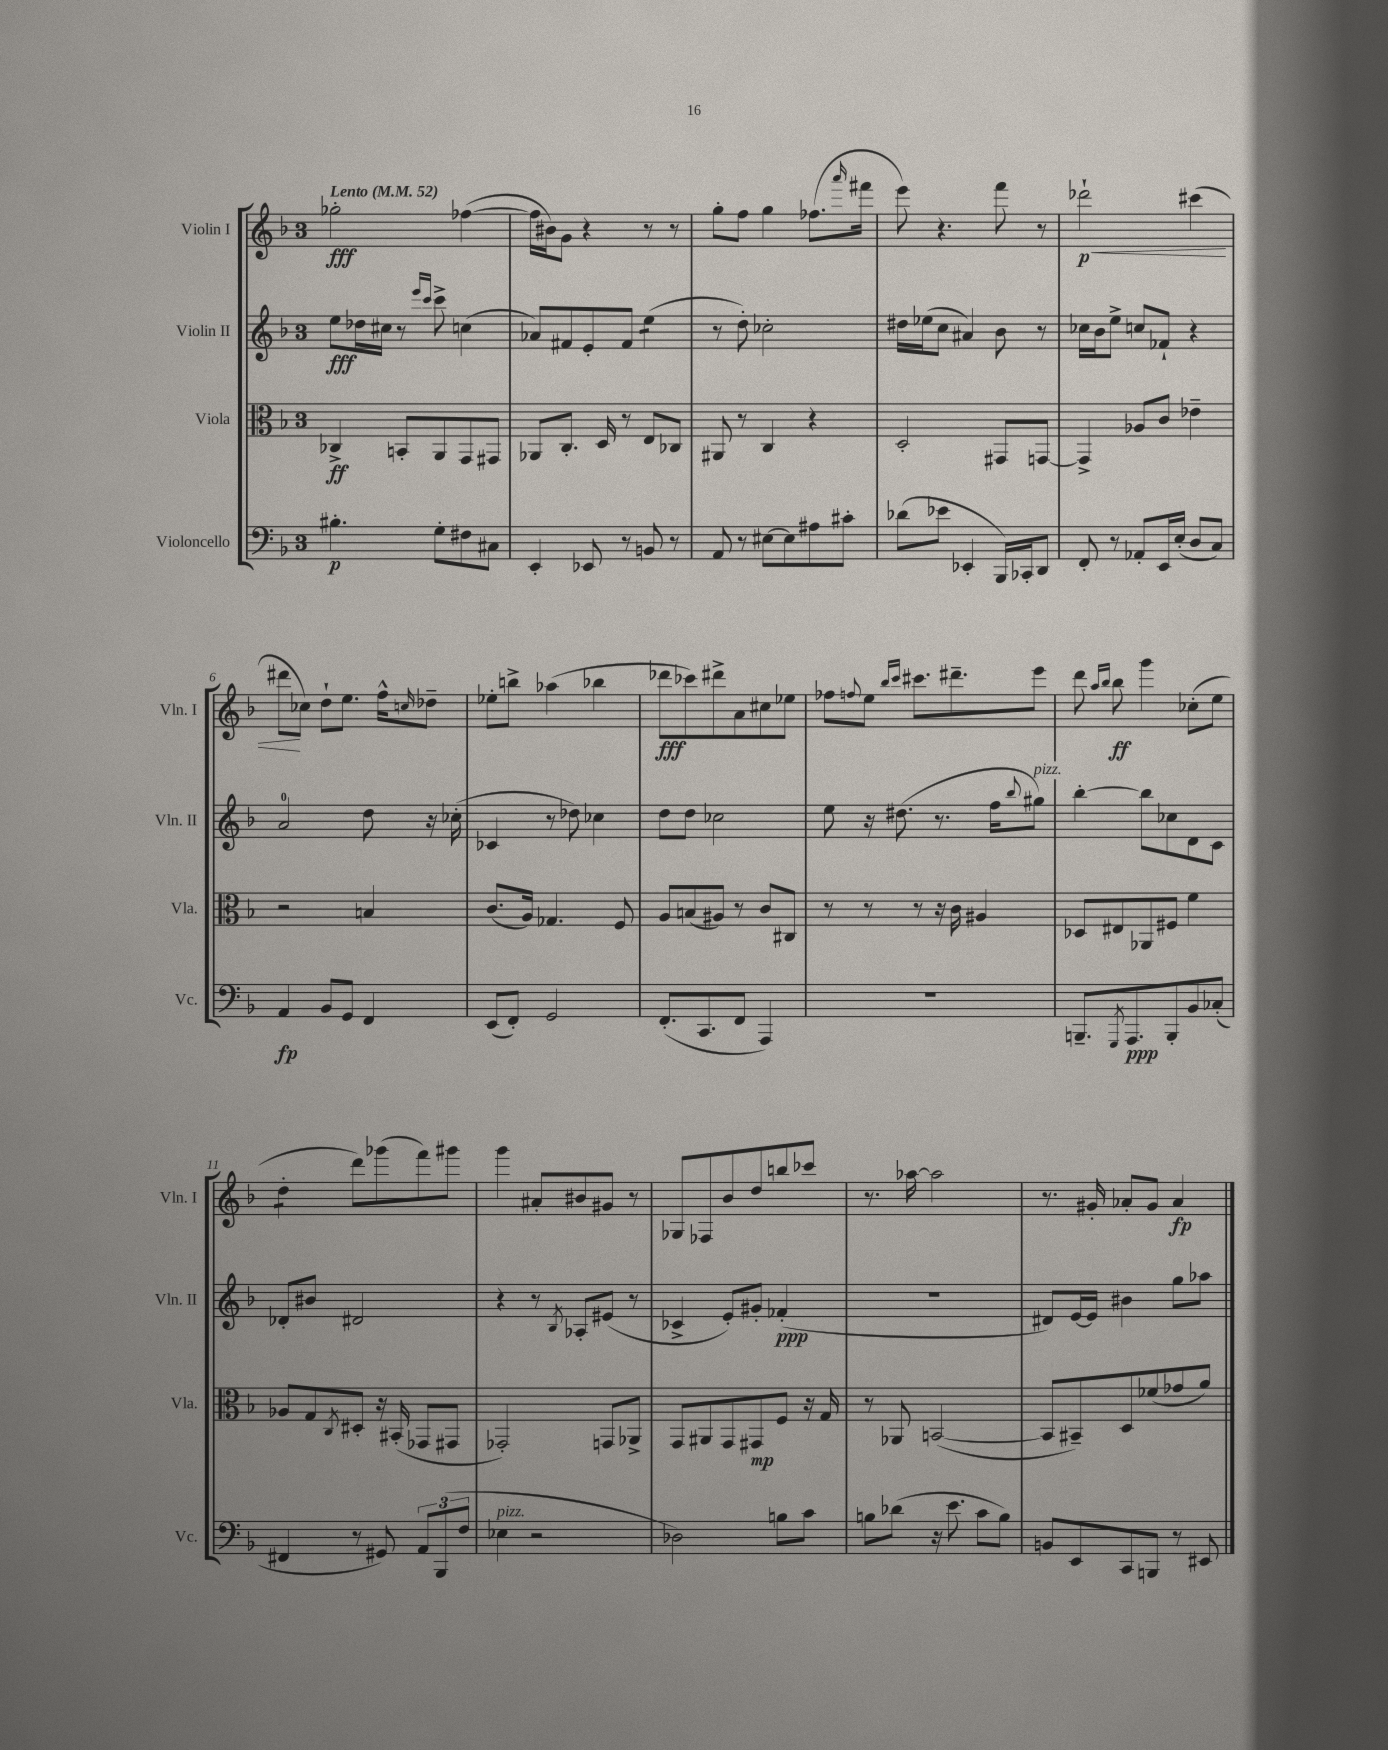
<<
\new StaffGroup <<
\new Staff = "s0" \with { instrumentName = "Violin I" shortInstrumentName = "Vln. I" } {
    \clef treble \key f \major \once \override Staff.TimeSignature.style = #'single-digit \time 3/4 \tempo "Lento" 4 = 52
    ges''2-.\fff fes''4~( |
    fes''16 bis'16) g'8 r4 r8 r8 |
    g''8-. f''8 g''4 fes''8.( \grace { a'''16 } fis'''16 |
    e'''8) r4. f'''8 r8 |
    des'''2-!\p\< cis'''4( |
    dis'''8\! ces''8) d''8-! e''8. f''16-^ \grace { c''16 } des''8-- |
    ees''8-. b''8-> aes''4( bes''4 |
    des'''8\fff ces'''8) dis'''8-> a'8 cis''8 ees''8 |
    fes''8 \appoggiatura { f''8 } e''8 \grace { bes''16 c'''16 } cis'''8. dis'''8.-- e'''8 |
    d'''8 \grace { a''16 bes''16 } bes''8\ff g'''4 ces''8-.( e''8 |
    d''4:8-. d'''8) ges'''8( f'''8) gis'''8 |
    g'''4 ais'8-. bis'8 gis'8 r8 |
    ges8 fes8 bes'8 d''8 b''8 ces'''8 |
    r8. aes''16~ aes''2 |
    r8. gis'16-. aes'8-. gis'8 aes'4\fp \bar "|." |
}
\new Staff = "s1" \with { instrumentName = "Violin II" shortInstrumentName = "Vln. II" } {
    \clef treble \key f \major \once \override Staff.TimeSignature.style = #'single-digit \time 3/4
    e''8\fff des''16 cis''16 r8 \grace { e'''16 c'''16 } c'''8-> c''4( |
    aes'8) fis'8 e'8-. fis'8 e''4:8( |
    r8 d''8-.) ces''2-. |
    dis''16 ees''16( c''8 ais'4) bes'8 r8 |
    ces''16 bes'16 e''8-> c''8 fes'8-! r4 |
    a'2-0 d''8 r16 ces''16-.( |
    ces'4 r8 des''8) ces''4 |
    d''8 d''8 ces''2 |
    e''8 r16 dis''8.( r8. f''16 \appoggiatura { bes''8 } gis''8^\markup { \italic "pizz." }) |
    bes''4~-. bes''8 ces''8 d'8 c'8 |
    des'8-. bis'8 dis'2 |
    r4 r8 \acciaccatura { bes8 } aes8-. eis'8( r8 |
    ces'4-> e'8-.) gis'8-. fes'4-.\ppp( |
    R2. |
    dis'8) e'16~ e'16 bis'4 g''8 aes''8 \bar "|." |
}
\new Staff = "s2" \with { instrumentName = "Viola" shortInstrumentName = "Vla." } {
    \clef alto \key f \major \once \override Staff.TimeSignature.style = #'single-digit \time 3/4
    ces4->\ff b,8-. a,8 g,8 gis,8 |
    aes,8 c8.-. d16 r8 e8 ces8 |
    ais,8 r8 c4 r4 |
    d2-. gis,8 g,8~ |
    g,4-> aes8 c'8 ees'4-- |
    r2 b4 |
    c'8.( a16) ges4. f8 |
    a8 b8( ais8) r8 c'8 cis8 |
    r8 r8 r8 r16 c'16 ais4 |
    des8 eis8 aes,8 fis8 f'4 |
    aes8 g8 \acciaccatura { c8 } dis8-. r16 bis,16-.( ges,8 gis,8 |
    ges,2-.) g,8 aes,8-> |
    g,8 ais,8 g,8 gis,8\mp f8 r16 g16 |
    r8 aes,8 b,2~( |
    b,8 bis,8--) d8 fes'8( ges'8 a'8) \bar "|." |
}
\new Staff = "s3" \with { instrumentName = "Violoncello" shortInstrumentName = "Vc." } {
    \clef bass \key f \major \once \override Staff.TimeSignature.style = #'single-digit \time 3/4
    bis4.-.\p g8-. fis8 cis8 |
    e,4-. ees,8 r8 b,8 r8 |
    a,8 r8 eis8~ eis8 ais8 cis'8-. |
    des'8( ees'8 ees,4-. bes,,16) ces,16-. d,8 |
    f,8-. r8 aes,8-. e,16 e16-.( d8 c8) |
    a,4\fp bes,8 g,8 f,4 |
    e,8( f,8-.) g,2 |
    f,8.-.( c,8. f,8 a,,4) |
    R2. |
    b,,8.-- \acciaccatura { g,,8 } a,,8.\ppp b,,8-. bes,8 ces8-.( |
    fis,4 r8 gis,8) \tuplet 3/2 { a,8 bes,,8( f8 } |
    ees4^\markup { \italic "pizz." } r2 |
    des2) b8 c'8 |
    b8 des'8( r16 e'8. c'8 b8) |
    b,8 e,8 c,8 b,,8 r8 eis,8 \bar "|." |
}
>>
>>
